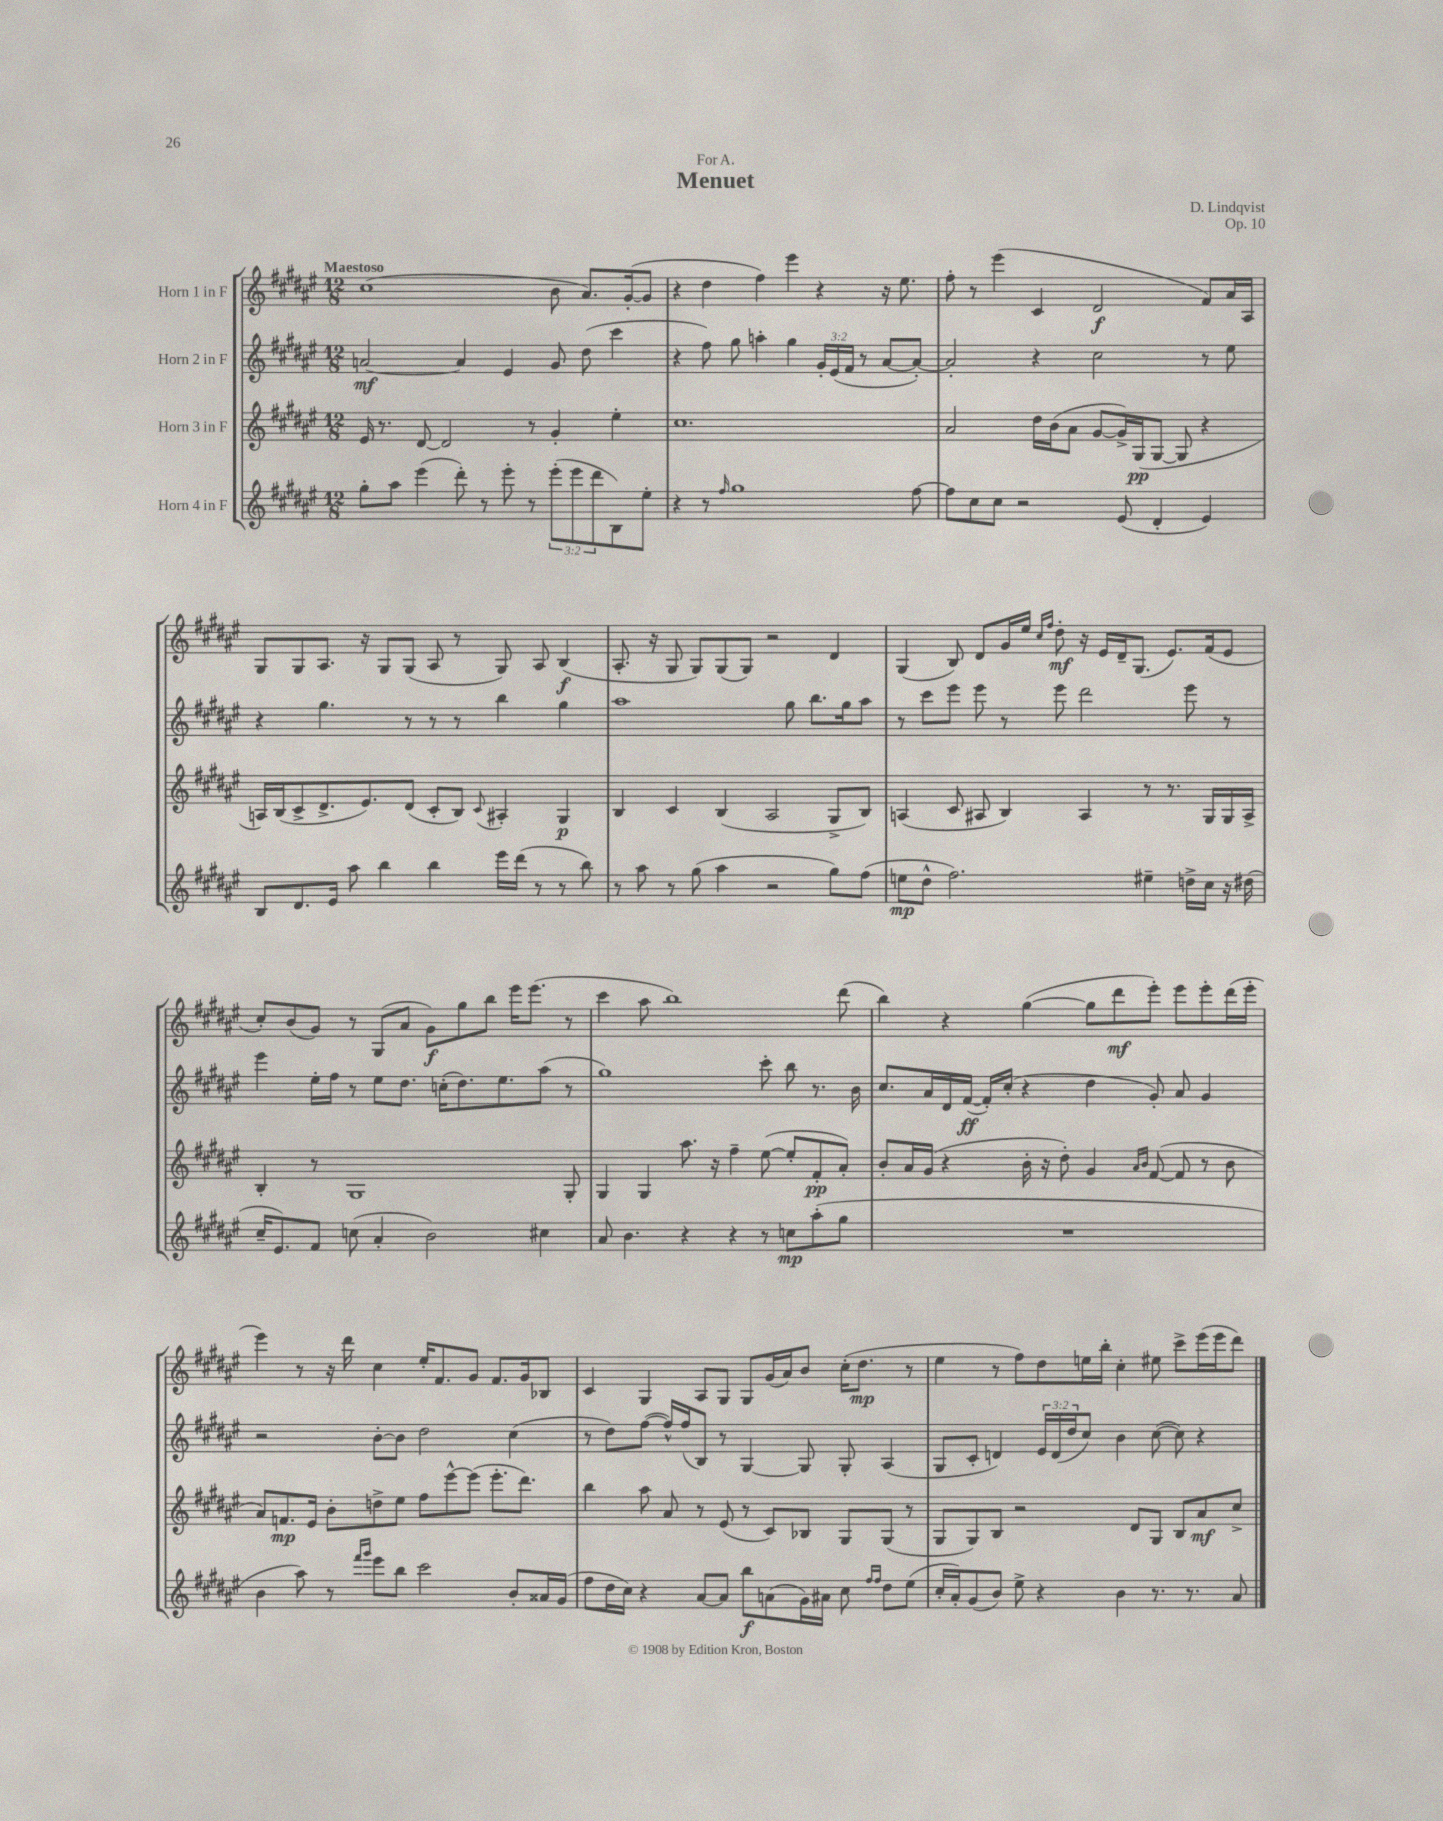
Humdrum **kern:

**kern	**kern	**kern	**kern
*staff4	*staff3	*staff2	*staff1
*clefG2	*clefG2	*clefG2	*clefG2
*k[f#c#g#d#a#e#]	*k[f#c#g#d#a#e#]	*k[f#c#g#d#a#e#]	*k[f#c#g#d#a#e#]
*M12/8	*M12/8	*M12/8	*M12/8
8gg#'	16e#	[2a	(1cc#
.	8.r	.	.
8aa#	.	.	.
(4eee#	[8d#	.	.
.	2d#]	.	.
8ddd#')	.	4a]	.
8r	.	.	.
8eee#'	.	4e#	.
8r	8r	.	.
(12eee#'	4g#'	8g#	8b
12eee#	.	.	.
.	.	(8dd#	8.a#)
12ddd#	.	.	.
8B)	4ee#'	4ccc#	.
.	.	.	([16g#'
8ee#'	.	.	8g#]
=	=	=	=
4r	1.cc#	4r	4r
8r	.	8ff#)	4dd#
16qqff#	.	.	.
1gg#	.	8gg#	.
.	.	4aa'	4ff#)
.	.	4gg#	4eee#
.	.	24g#'	4r
.	.	(24e#	.
.	.	24f#	.
.	.	8r	.
.	.	[8a#	16r
.	.	.	8.ee#
[8ff#	.	8a#'_)	.
=	=	=	=
8ff#]	2a#	2a#']	8ff#'
8cc#	.	.	8r
8cc#	.	.	(4eee#
2r	.	.	.
.	16dd#	4r	4c#
.	(16b	.	.
.	8a#	.	.
.	[8g#	2cc#	2d#
(8e#	16g#^])	.	.
.	(16G#	.	.
4d#'	[8G#	.	.
.	8G#]	.	.
4e#)	4r	8r	8f#)
.	.	8ee#	16a#
.	.	.	16A#
=	=	=	=
8B	16A)	4r	8G#
.	(16B	.	.
8.d#	8c#^	.	8G#
.	8.d#^	4.gg#	8.A#
16e#	.	.	.
8aa#	.	.	.
.	8.e#)	.	16r
4bb	.	.	8G#
.	(8d#	8r	(8G#
4bb	8c#'	8r	8A#
.	8B)	8r	8r
.	8qqc#	.	.
16eee#	4A#'	4bb	8G#)
(16ddd#	.	.	.
8r	.	.	8A#
8r	4G#	4gg#	(4B
8bb)	.	.	.
=	=	=	=
8r	4B	1aa#	8.A#'
8aa#	.	.	.
.	.	.	16r
8r	4c#	.	8G#
(8gg#	.	.	8G#)
4aa#	(4B	.	(8G#
.	.	.	8G#)
2r	2A#	.	2r
.	.	8gg#	.
.	.	8.bb	.
8gg#)	8G#^	.	4d#
.	.	16gg#	.
(8ff#	8B)	8aa#	.
=	=	=	=
8ee	(4A	8r	(4G#
8dd#^^	.	8ccc#	.
2.ff#)	8c#	8eee#	8B)
.	8A#	8eee#	8d#
.	4B)	8r	16g#
.	.	.	16ee#
.	.	.	16qqcc#
.	.	.	16qqff#
.	.	8eee#	8dd#'
.	4A#	2ddd#	16r
.	.	.	16e#
.	.	.	16d#~
.	.	.	(8.G#
4ee#~	8r	.	.
.	8.r	.	8.e#)
16dd^	.	8eee#	.
16cc#	16G#	.	(16f#
16r	16G#	8r	8e#
(16dd#	16A#^	.	.
=	=	=	=
16cc#~	4B'	4eee#	8cc#')
8.e#)	.	.	.
.	.	.	(8b
8f#	8r	16ee#'	8g#)
.	.	16ff#	.
(8cc	1G#	8r	8r
4a#'	.	8ee#	(8G#
.	.	8.dd#	8a#
2b)	.	.	8g#)
.	.	(16cc'	.
.	.	8.dd#)	8gg#
.	.	.	8bb
.	.	8.ee#	.
.	.	.	16eee#
.	.	.	(8.eee#
4cc#	.	(8aa#	.
.	8G#'	8r	8r
=	=	=	=
8a#	4G#	1gg#)	4ccc#
4.b	.	.	.
.	4G#	.	8aa#
.	.	.	1bb)
4r	8.aa#	.	.
.	16r	.	.
4r	4ff#~	.	.
8r	([8ee#	8ccc#'	.
8cc	8ee#']	8bb	.
(8aa#'	8f#'	8.r	.
8gg#	8a#')	.	(8ddd#
.	.	16b	.
=	=	=	=
1.r	8b'	8.cc#	4bb)
.	16a#	.	.
.	(16g#	16a#	.
.	4r	16d#	4r
.	.	([16f#	.
.	.	16f#'])	.
.	.	(16cc#'	.
.	16b'	4r	([4gg#
.	16r	.	.
.	8dd#')	.	.
.	4g#	4dd#	8gg#]
.	.	.	8ddd#
.	16qqa#	.	.
.	16qqb	.	.
.	([8f#	8g#')	8eee#')
.	8f#]	8a#	8eee#
.	8r	4g#	8eee#'
.	8b	.	(16ddd#
.	.	.	16eee#'
=	=	=	=
4b	8a#)	2r	4eee#)
.	8.f	.	.
8aa#)	.	.	8r
.	16e#	.	.
8r	8b'	.	16r
.	.	.	16ddd#
16qqfff#	.	.	.
16qqggg#	.	.	.
8eee#	8dd^	[8b'	4cc#
8bb	8ee#	8b]	.
2ccc#	8ff#	2dd#	16ee#'
.	.	.	8.f#
.	[8eee#^^	.	.
.	(8eee#]	.	8g#
.	8.eee#'	.	8.f#
8b'	.	(4cc#	.
.	8.ddd#)	.	16g#
16a##	.	.	8B-
(16g#	.	.	.
=	=	=	=
8ff#	4bb	8r	4c#
16dd#	.	8dd#)	.
16cc#)	.	.	.
4r	8aa#	([8ff#	4G#
.	8a#	16ff#^^])	.
.	.	(16ff#	.
[8a#	8r	8B)	8A#
8a#]	(8e#	8r	8G#
8bb	8r	[4G#	8G#
(8a	8c#)	.	(16g#
.	.	.	16a#)
16g#)	8B-	8G#]	8b
16a#	.	.	.
8cc#	8G#	8G#'	(16cc#'
.	.	.	8.dd#
16qqff#	.	.	.
16qqff#	.	.	.
8dd#	(8G#	(4A#	.
(8ee#	8r	.	8r
=	=	=	=
16cc#'	8G#	8G#	4ee#
16a#')	.	.	.
(8g#	8G#)	8c#'	.
8b)	8B	4d)	8r
8ee#^	2r	.	8ff#)
4r	.	24e#	8dd#
.	.	(24d	.
.	.	24dd#	.
.	.	8cc#)	16ee
.	.	.	16bb'
4b	.	4b	4cc#'
.	8d#	.	.
8.r	8G#	([8cc#	8ee#
.	8B	8cc#])	8ccc#^
8.r	.	.	.
.	8a#	4r	(16eee#
.	.	.	16eee#
8a#	8cc#^	.	8ddd#)
==	==	==	==
*-	*-	*-	*-
